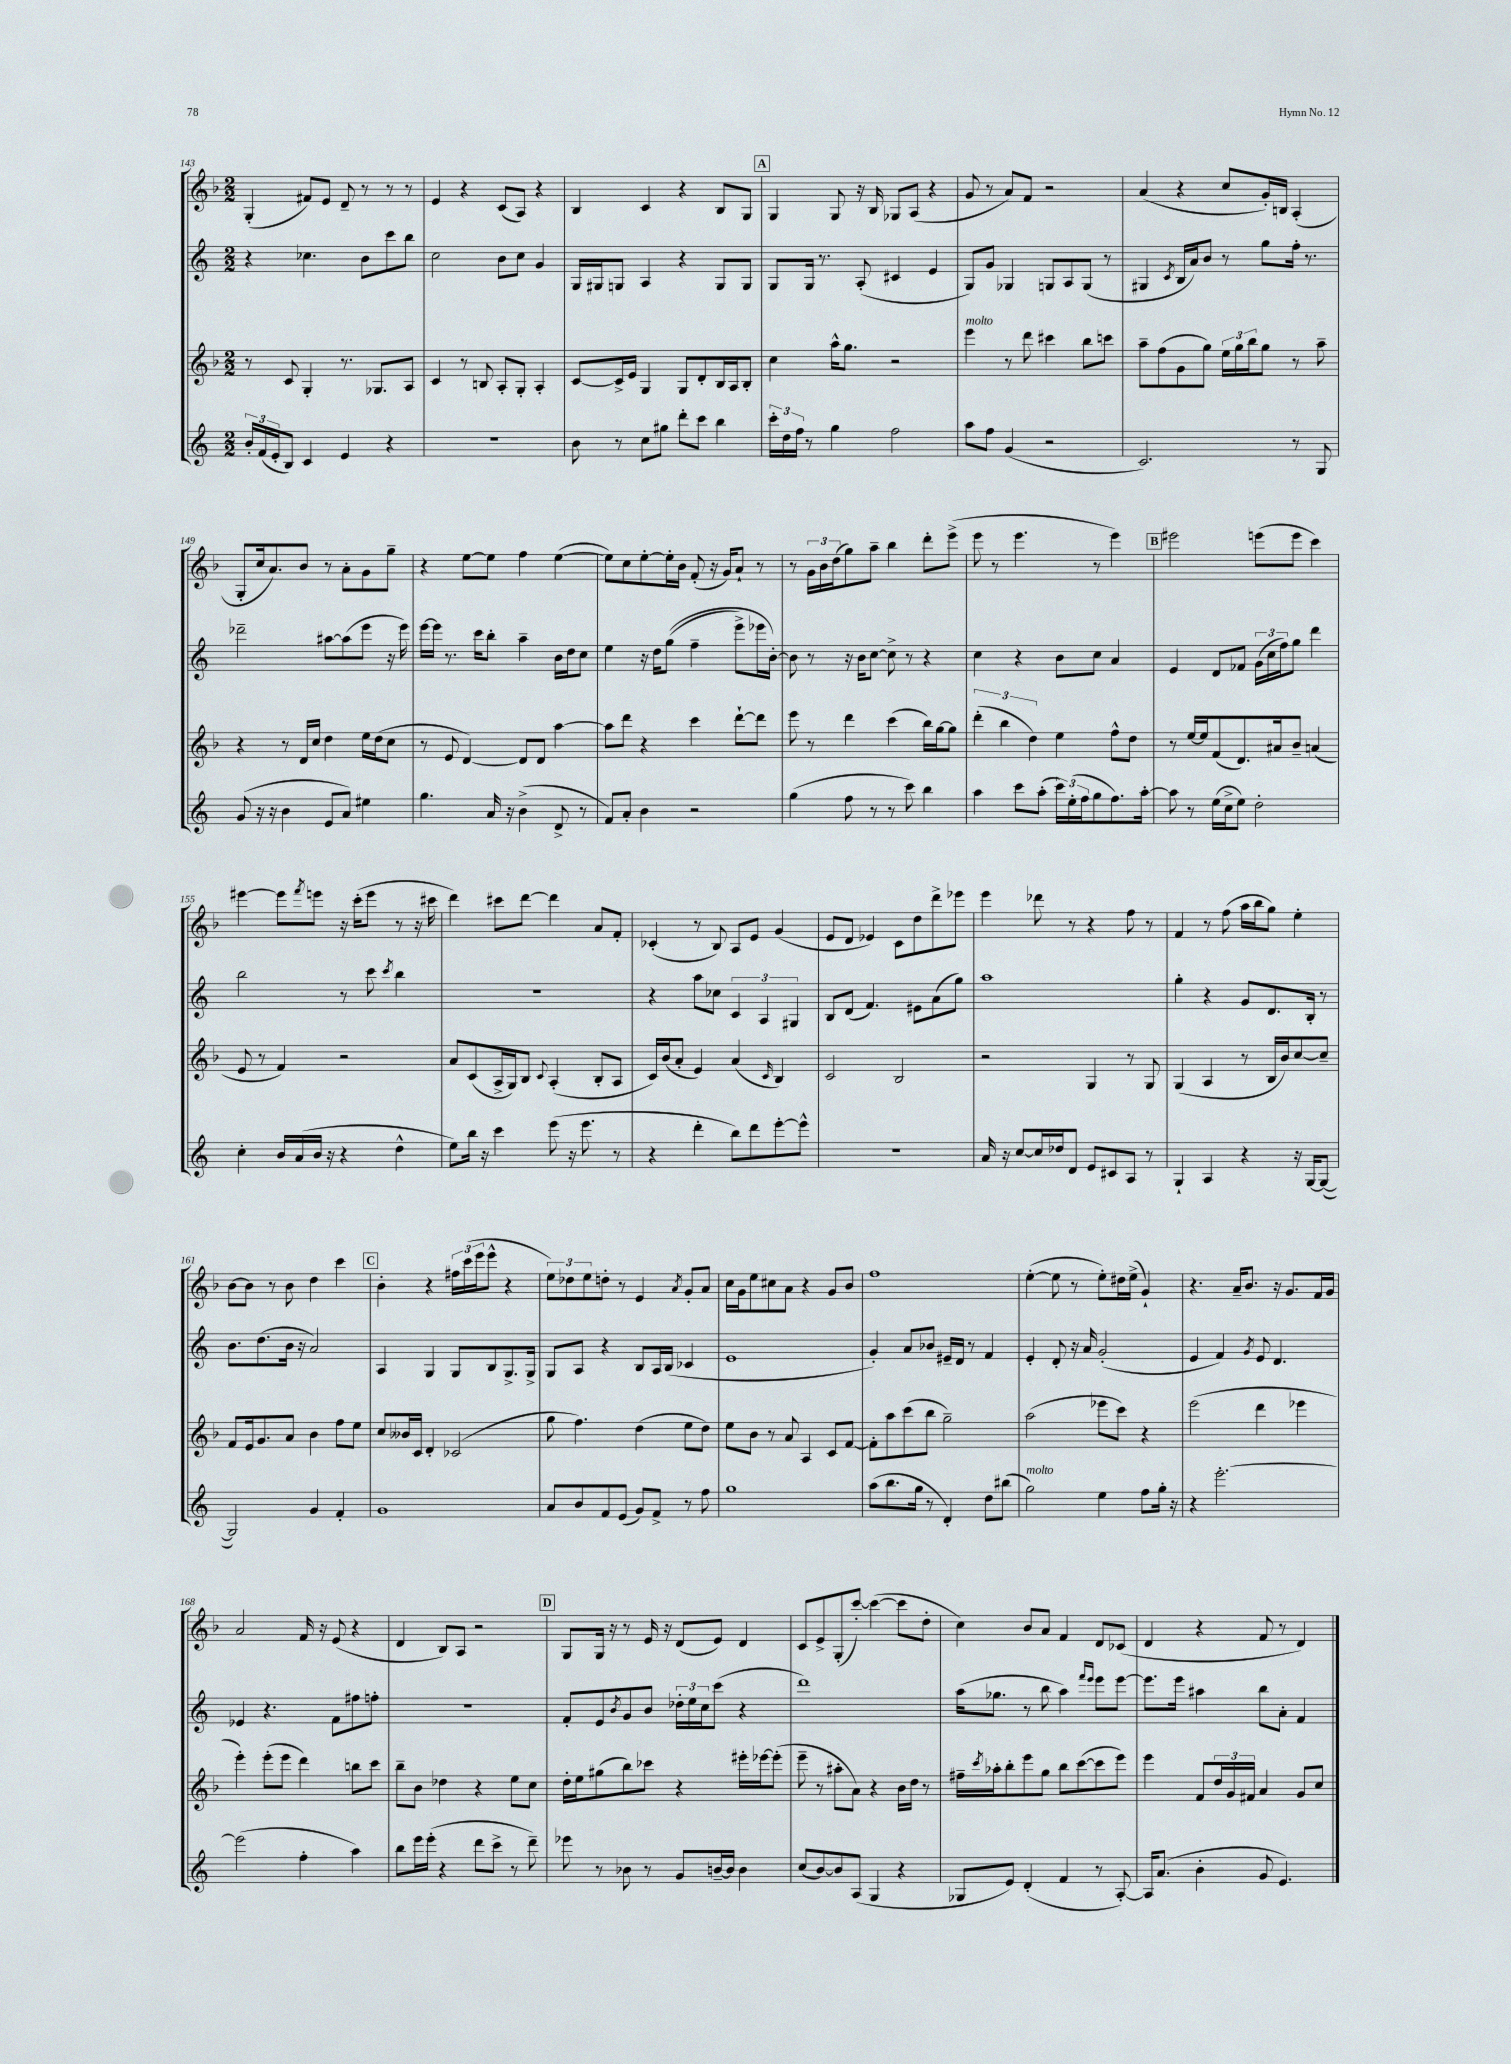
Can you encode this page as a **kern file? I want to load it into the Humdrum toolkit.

**kern	**kern	**kern	**kern
*staff4	*staff3	*staff2	*staff1
*clefG2	*clefG2	*clefG2	*clefG2
*k[]	*k[b-]	*k[]	*k[b-]
*M2/2	*M2/2	*M2/2	*M2/2
24b'	8r	4r	(4G'
(24f	.	.	.
24e'	.	.	.
8B)	8c	.	.
4c	4G'	4.cc-	8f#)
.	.	.	8e
4e	8.r	.	8d~
.	.	8b	8r
.	8.G-	.	.
4r	.	8ccc	8r
.	8A	8bb	8r
=	=	=	=
1r	4c	2cc	4e
.	8r	.	4r
.	8B	.	.
.	8A'	8b	(8c
.	8G'	8cc	8A)
.	4A'	4g	4r
=	=	=	=
8b	[8c	16G	4B-
.	.	16G#	.
8r	16c^]	8G	.
.	16e	.	.
8cc	4G	4A	4c
8gg#	.	.	.
8ddd'	8G	4r	4r
8ccc	8d'	.	.
4bb	16B-	8G	8B-
.	16A	.	.
.	8B-'	8G	8G
=	=	=	=
24ccc'	4cc	8G	4G
24dd	.	.	.
24ff	.	.	.
8r	.	16G	.
.	.	8.r	.
4gg	16aa^^	.	8G
.	8.gg	.	.
.	.	(8A'	16r
.	.	.	16B-
2ff	2r	4c#	8G-
.	.	.	(8A
.	.	4e	4r
=	=	=	=
8aa	4eee	8G)	8g
8ff	.	8g	8r
(4g	8r	4G-	8a)
.	8ddd	.	8f
2r	4ccc#	8G	2r
.	.	8A	.
.	8bb-	(8G	.
.	8ccc	8r	.
=	=	=	=
2.c)	8aa~	4G#	(4a
.	(8ff	.	.
.	.	8qc	.
.	8g	16B	4r
.	.	16a)	.
.	8gg)	8b	.
.	24ee	8r	8cc
.	24gg	.	.
.	24bb-	.	.
.	8gg	8gg	16g')
.	.	.	16B
8r	8r	16ff'	(4A'
.	.	8.r	.
8G	8aa~	.	.
=	=	=	=
(8g	4r	2ddd-~	8G'
16r	.	.	16cc
16r	.	.	8.a)
4b	8r	.	.
.	16d	.	8b-
.	16cc	.	.
8e	4dd	[8aa#	8r
8a)	.	(8aa#]	8a'
4ee#	16ee	8eee	8g
.	(16dd	.	.
.	8cc	16r	8gg~
.	.	16eee)	.
=	=	=	=
4.gg	8r	[16eee	4r
.	.	16eee]	.
.	8e	8.r	.
.	[4d)	.	[8ee
.	.	16ccc	.
16a	.	8bb'	8ee]
16r	.	.	.
(4b^	8d]	4aa~	4ff
.	8d	.	.
8d^	[4aa	16b	([4ee
.	.	16dd	.
8r	.	8cc	.
=	=	=	=
8f)	8aa]	4ee	8ee])
8a'	8ddd	.	8cc
4b	4r	16r	[8ee'
.	.	16dd	.
.	.	&((8gg	16ee']
.	.	.	16b-
2r	4ccc	4ff~	(8f'
.	.	.	16r
.	.	.	16g)
.	[8ddd`	8eee^)	8a`
.	8ddd]	16eee-	8r
.	.	[16b'&)	.
=	=	=	=
(4gg	8eee	8b]	8r
.	8r	8r	24g
.	.	.	24b-
.	.	.	(24dd
8ff	4ddd	16r	8gg)
.	.	16b	.
8r	.	[8cc	8aa~
8r	(4ccc	8cc^]	4bb-
8ccc)	.	8r	.
4bb	16bb-)	4r	8ddd'
.	[16gg	.	.
.	8gg]	.	(8eee^
=	=	=	=
4aa	(6ddd'	4cc	8eee
.	.	.	8r
.	6bb-	.	.
8ccc	.	4r	4.eee
.	6dd)	.	.
(8aa'	.	.	.
24ccc)	4ee	8b	.
(24ee'	.	.	.
24ff	.	.	.
8gg	.	8cc	8r
8.ff)	8ff^^	4a	4eee)
.	8dd	.	.
[16aa'	.	.	.
=	=	=	=
8aa]	8r	4e	2eee#
8r	[16ee	.	.
.	16ee]	.	.
(16ee	(8f	8d	.
16cc^	.	.	.
8ee)	8.d)	8f-	.
2dd'	.	(24g	(8eee
.	.	24cc	.
.	16a#	.	.
.	.	24ff)	.
.	8b-~	8gg	8eee
.	(4a	4ddd	4ccc)
=	=	=	=
4cc'	8e	2bb	[4eee#
.	8r	.	.
16b	4f)	.	8eee#]
(16a	.	.	.
.	.	.	8qfff
16b	.	.	8eee
16r	.	.	.
4r	2r	8r	16r
.	.	.	(16ccc'
.	.	8ccc	8eee
.	.	8qccc	.
4dd^^	.	4bb	8r
.	.	.	16r
.	.	.	16ccc#
=	=	=	=
8ee)	8a	1r	4ddd)
16bb	(8c	.	.
16r	.	.	.
4ccc	16A^	.	8ccc#
.	16G)	.	.
.	8B-	.	[8ddd
.	8qqc	.	.
(8eee	(4A'	.	4ddd]
16r	.	.	.
8.eee	.	.	.
.	8B-'	.	8a
8r	8A	.	8f'
=	=	=	=
4r	16c)	4r	(4c-'
.	(16b-	.	.
.	8a'	.	.
4ddd'	4e)	8aa	8r
.	.	8cc-	8B-)
8bb)	(4a	6c	8A
8ddd	.	.	8e
.	.	6A	.
.	16qqc	.	.
[8eee'	4B-)	.	(4g
.	.	6G#	.
8eee^^]	.	.	.
=	=	=	=
1r	2c	8B	8e
.	.	(8d	8d
.	.	4.f)	4e-)
.	2B-	.	8c
.	.	8e#	8dd
.	.	(8a	8ddd^
.	.	8gg)	8eee-
=	=	=	=
16a	2r	1aa	4eee
16r	.	.	.
[8cc	.	.	.
16cc]	.	.	8ddd-
16dd-	.	.	.
8d	.	.	8r
8e	4G	.	4r
8c#	.	.	.
8A	8r	.	8ff
8r	8G	.	8r
=	=	=	=
4G`	(4G	4gg'	4f
4A	4A	4r	8r
.	.	.	(8ff
4r	8r	8g	16aa
.	.	.	16bb-
.	16B-	8.d	8gg)
.	16b-)	.	.
16r	[8cc	.	4ee'
[16G	.	16B'	.
(8G_	8cc~]	8r	.
=	=	=	=
2G])	8f	8.b	[8b-
.	16e	.	8b-]
.	8.g	(8.dd	.
.	.	.	8r
.	8a	16b	8b-
.	.	16r	.
4g	4b-	2a)	4dd
4f'	8ff	.	4ccc
.	8ee	.	.
=	=	=	=
1g	8cc	4A	4b-'
.	16b--	.	.
.	16c	.	.
.	4d'	4G	4r
.	(2c-	8G	24ff#
.	.	.	(24ccc
.	.	.	24eee
.	.	8B	8eee^^
.	.	8.G^	4r
.	.	16G^	.
=	=	=	=
8a	8gg	8G	12ee)
.	.	.	12dd-
8b	4.ff)	8A	.
.	.	.	12ee
8f	.	4r	8dd'
(8e	.	.	8r
8g)	(4dd	8B	4e
8f^	.	16A	.
.	.	(16B	.
.	.	.	8qa
8r	8ee	4c-	8g'
8ff	8dd)	.	8a
=	=	=	=
1gg	8ee	1e	16cc
.	.	.	16g
.	8b-	.	8ee
.	8r	.	8cc#
.	8a	.	8a
.	4A	.	4r
.	8c	.	8g
.	[8f	.	8b-
=	=	=	=
(8aa	8f']	4g')	1ff
8.bb	8aa	.	.
.	(8ccc	8a	.
16gg	.	.	.
8r	8bb-	8b-	.
4d')	2gg~)	16e#~	.
.	.	16d	.
.	.	8r	.
8dd	.	4f	.
(8bb#	.	.	.
=	=	=	=
2gg)	(2aa	4e'	([4ee'
.	.	8d'	8ee]
.	.	16r	8r
.	.	16a	.
4ee	8eee-	(2g'	8ee')
.	8ccc)	.	16dd#
.	.	.	(16ee^
8ff	4r	.	4g`)
16gg'	.	.	.
16r	.	.	.
=	=	=	=
4r	(2eee	4e	4.r
[2.eee'	.	4f)	.
.	.	.	16a~
.	.	.	8.b-
.	.	8qg	.
.	4ddd	8e	.
.	.	4.d	16r
.	.	.	8.g
.	4eee-	.	.
.	.	.	16f
.	.	.	16g
=	=	=	=
(2eee]	4eee')	4e-	2a
.	(8eee'	4.r	.
.	8eee	.	.
4ff'	4ddd)	.	16f
.	.	.	16r
.	.	8f	(8e
4aa)	8bb	8ff#	4r
.	8ccc	8ff'	.
=	=	=	=
8bb	8bb-~	1r	4d
16eee	8b-	.	.
(16eee'	.	.	.
4r	4dd-	.	8B-)
.	.	.	8A
8ddd	4r	.	2r
8ccc^	.	.	.
8r	8ee	.	.
8ddd~)	8cc	.	.
=	=	=	=
8eee-	16dd'	8f'	8G
.	16ee	.	.
8r	(8gg#	8e	16G
.	.	.	16r
.	.	8qb	.
8b-	8bb-)	8g	8r
8r	8ccc-	8b	16e
.	.	.	16r
8g	4r	24dd-'	(8d
.	.	24ee	.
.	.	24cc	.
[16b~	.	(8ccc	8e)
16b]	.	.	.
4b	16eee#'	4r	4d
.	[16eee-	.	.
.	(8eee-']	.	.
=	=	=	=
(8cc	8eee~	1ddd)	8c
[8b)	8r	.	8e^
8b]	8aa#'	.	(8G'
(8A	8a)	.	[8ccc')
4G	4r	.	(4ccc_
4r	16b-	.	8ccc]
.	16dd	.	.
.	8r	.	8dd'
=	=	=	=
8G-	16ff#~	(16aa	4cc)
.	8qccc	.	.
.	16aa-'	8.gg-	.
8e)	8bb-'	.	.
(4d'	8eee	8r	8b-
.	8gg	8bb	8a
4f	8bb-	4aa)	4f
.	([8ccc	.	.
.	.	16qqfff	.
.	.	16qqeee	.
8r	8ccc]	8eee	8d
[8A')	8eee)	[8eee	(8c-
=	=	=	=
16A]	4eee	8.eee]	4d
(8.a	.	.	.
.	.	16eee	.
4b'	8f	4aa#	4r
.	24dd	.	.
.	24g	.	.
.	24f#	.	.
8g	4a	8bb	8f
4.e)	.	8a'	8r
.	8g	4f	4d)
.	8cc	.	.
==	==	==	==
*-	*-	*-	*-
